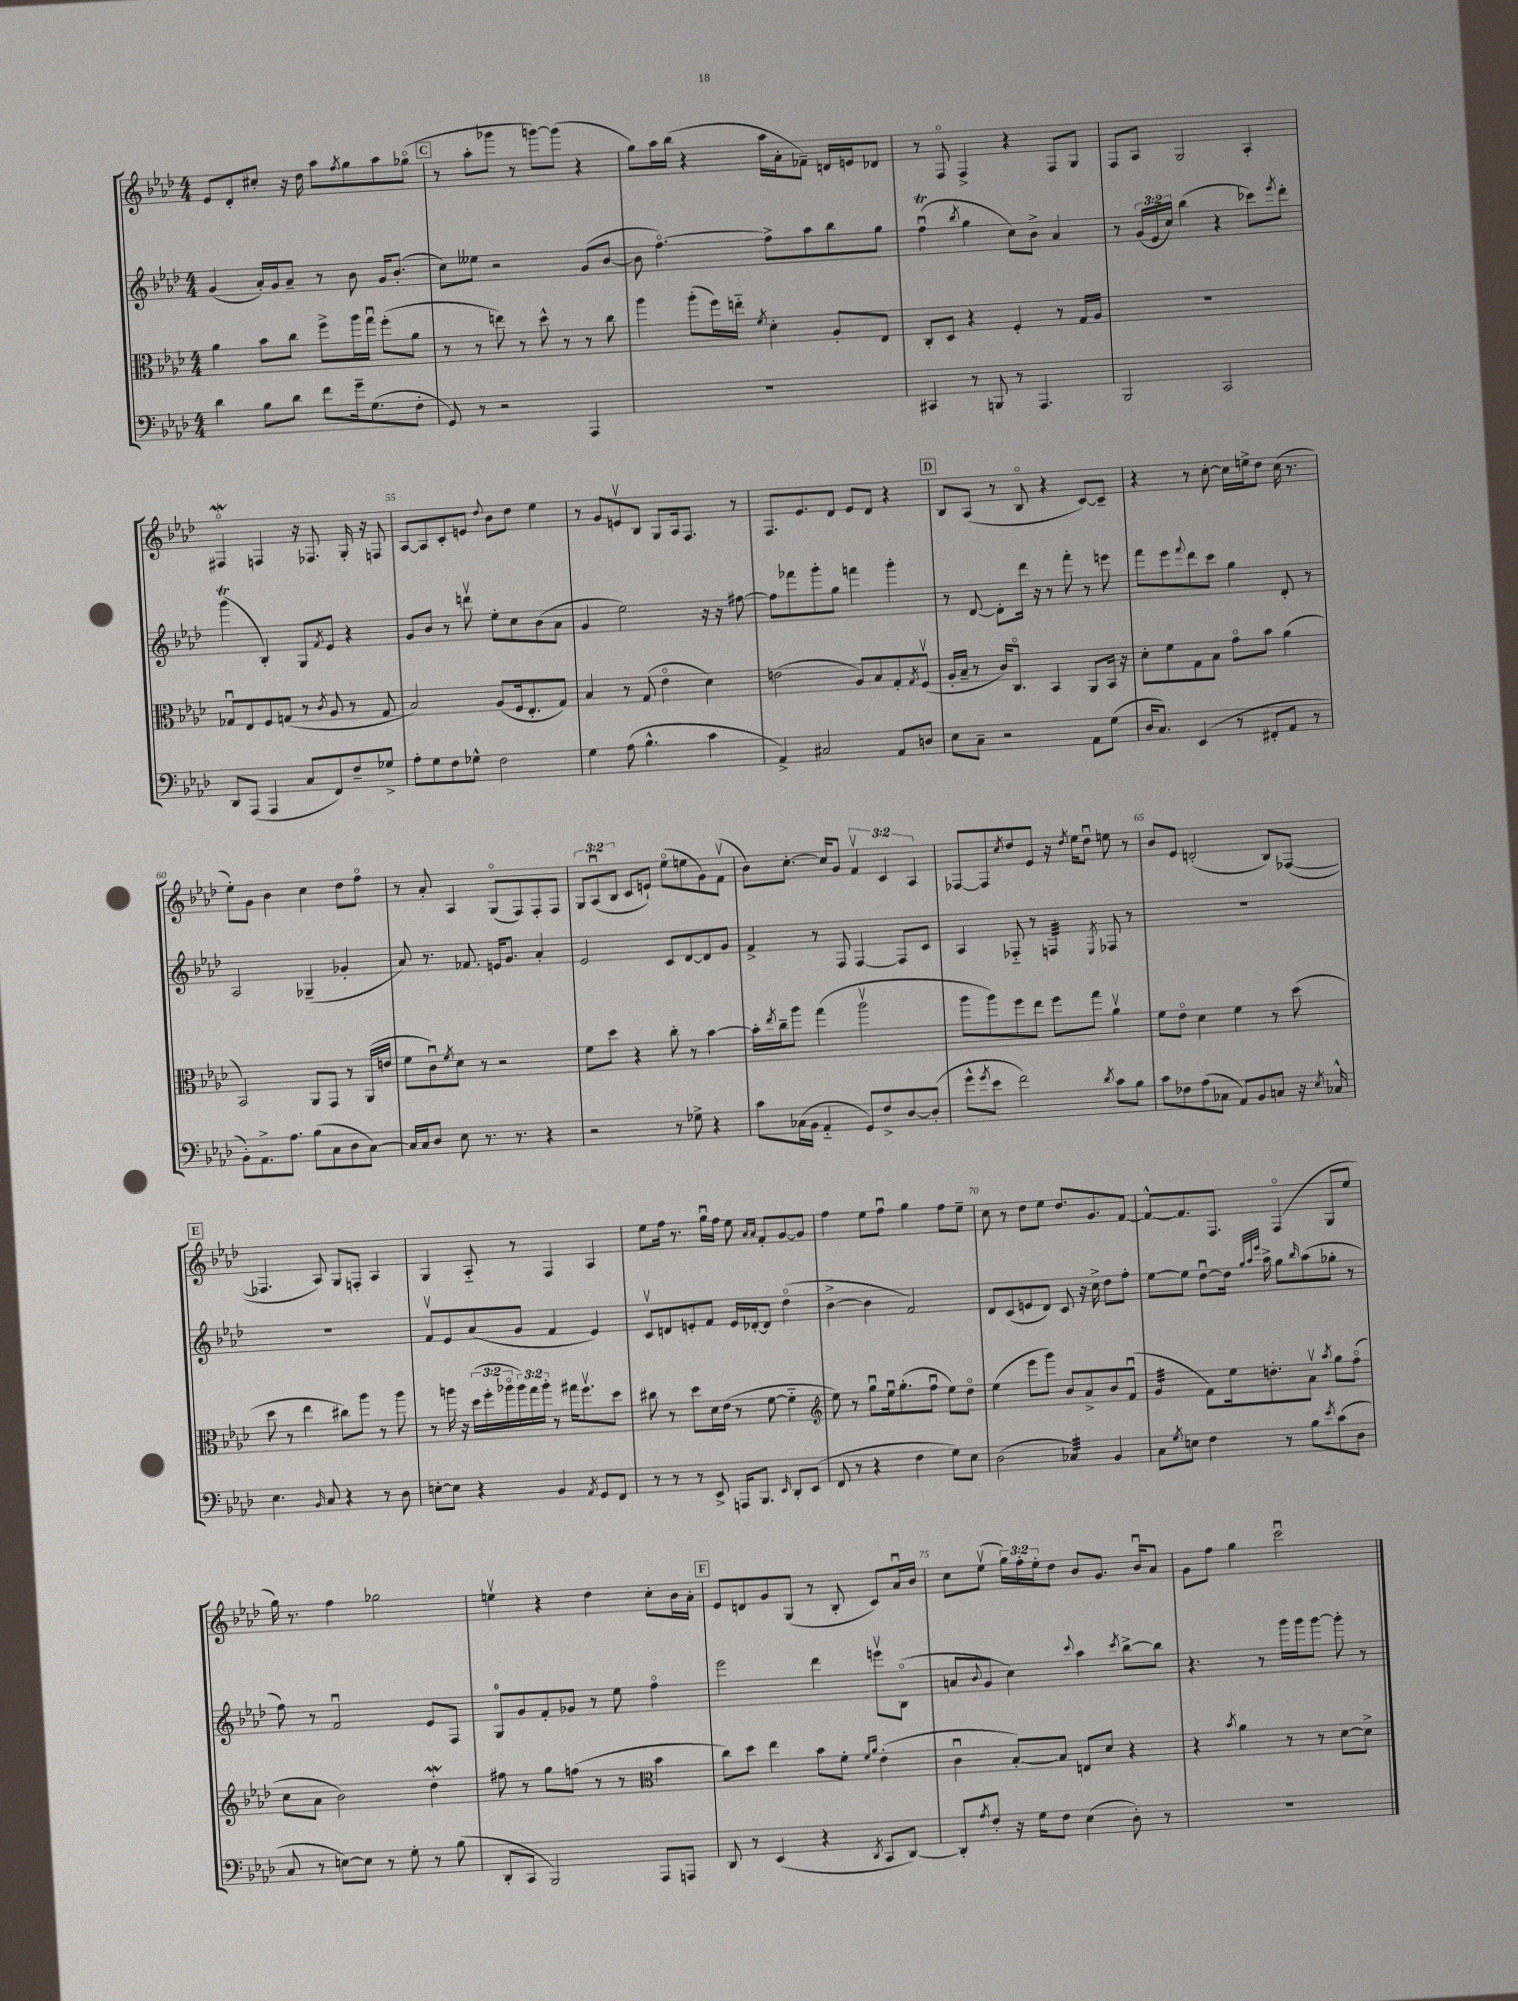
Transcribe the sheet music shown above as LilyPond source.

<<
\new StaffGroup <<
\new Staff = "s0" {
    \clef treble \key aes \major \numericTimeSignature \time 4/4 \override Staff.TupletNumber.text = #tuplet-number::calc-fraction-text
    ees'8 des'8-. cis''8-. r16 des''16 aes''8 \acciaccatura { f''8 } g''8 aes''8 ges''8\flageolet( |
    \mark \markup { \box "C" } r8 aes''8-. ges'''8 r8 g'''8~) g'''8( r4 |
    g''8) aes''16 bes''16( r4 aes''16 aes'16-. fes'8--) d'16 e'16 des'8 |
    r8 f8\flageolet f4-> r4 f8 g8 |
    f8 aes8 g2 aes4-. |
    fis4\flageolet\mordent f4 r16 fes8. g16-. r16 f8 |
    aes8~ aes8 c'8-. e'8 \appoggiatura { des''8 } bes'8 des''8 ees''4 |
    r8 g'8 e'8\upbow bes8 g8 aes16 f8. r8 |
    f8. ees'8. des'8 ees'8 des'8 r4 |
    \mark \markup { \box "D" } bes8 aes8( r8 bes8\flageolet r4 c'8~) c'8-- |
    r4 r8 c''8~-. c''16 e''16-> des''8 c''16( r8. |
    ees''8-.) g'8 bes'4 c''4 des''8 f''8\flageolet |
    r8 aes'8-. aes4 g8\flageolet( f8) f8-. f8 |
    \tuplet 3/2 { g8 aes8\downbow( bes8 } c'8 e'8-!) ees''8\flageolet( e''8 g'8) f'8\upbow( |
    bes'8) c''8.~-. c''16 g'8 \tuplet 3/2 { f'4\upbow c'4 aes4 } |
    fes8~ fes8 \acciaccatura { c''8 } des''8 ees'8 r16 \acciaccatura { des''8 } ees''16 des''8\downbow e''8 r8 |
    bes'8 ees'8 d'2-.( bes8) fes8~( |
    \mark \markup { \box "E" } fes4. aes8) g8 f8-. aes4 |
    g4 aes8-_ r8 f4 aes4 |
    ees''8 f''16 r8. g''16\downbow f''16 ees''8 \grace { aes'16 aes'16 } f'8-. g'8~ g'8 |
    f''4 ees''8 f''8\downbow g''4 f''8 ees''8-- |
    c''8 r8 des''8 ees''8 des''8. g'8. f'8~ |
    f'8~-^ f'8. f8. f4\flageolet( g8 ees''8 |
    g''16) r8. f''4 ges''2 |
    e''4\upbow r4 des''4 c''8-. bes'16 aes'16-. |
    \mark \markup { \box "F" } ees'8 d'8 g'8 g8( r8 bes8-. c'8) aes'16\downbow bes'16 |
    c''8 ees''8\upbow( \tuplet 3/2 { g''16) f''16-. ees''16-. } des''8 bes'8 g'8. bes'16\downbow aes'8 |
    g'8 f''8 g''4 c'''2\downbow \bar "|." |
}
\new Staff = "s1" {
    \clef treble \key aes \major \numericTimeSignature \time 4/4 \override Staff.TupletNumber.text = #tuplet-number::calc-fraction-text
    g'4( aes'16-.) g'16 aes'8-- r8 bes'8 g'16 bes'8.-.( |
    \mark \markup { \box "C" } c''8) eeses''8 r2 g'8( bes'8~ |
    bes'8 f''4.~\flageolet) f''8-> aes''8 bes''8 g''8 |
    f''4\downbow\trill( \acciaccatura { bes''8 } g''4 c''8) bes'8-> aes'4 |
    r8 \tuplet 3/2 { g'16( ees'16 c''16) } bes''4( r4 ces'''8) \acciaccatura { ees'''8 } des'''8-. |
    g'''4\trill( bes4-.) g8 \acciaccatura { f'8 } ees'8 r4 |
    g'8 bes'8 r8 d'''8\upbow ees''8-. c''8 bes'8( aes'8 |
    g'4 ees''2) r16 r16 fis''8~ |
    fis''8 fes'''8 g'''8-. g''8 f'''4 g'''4-. |
    \mark \markup { \box "D" } r8 des'8~ des'8-. des'''16 r16 r8 f'''8-. r8 e'''8 |
    f'''8 ees'''8 \appoggiatura { f'''8 } des'''8 c'''8 g''4 des'8-. r8 |
    aes2 ges4--( ges'4-. |
    aes'8) r8. fes'8. e'16 g'8. aes'4-. |
    ees'2 c'8 des'8~ des'8 g'8 |
    f'4-> r8 f8 f4~ f8 c'8 |
    aes4 fes8-_ r8 f4:32 \acciaccatura { ees8 } fes8 r8 |
    R1 |
    \mark \markup { \box "E" } R1 |
    f'8\upbow ees'8 aes'8( g'8 f'4 ees'4) |
    c'8\upbow d'8 e'8-. f'8 e'16 des'16~-. des'8 des''4\flageolet( |
    bes'4~-> bes'4 f'2) |
    des'8 c'8( e'8 des'8) c'8 r16 c''16-> des''8 f''8-. |
    ees''8~ ees''8 des''8~\downbow des''16 \grace { g''32 aes''32 ees'''32 } aes''16-> g''8 \grace { bes''16 } aes''8( ges''8-. r8 |
    f''8) r8 f'2\downbow ees'8 f8 |
    g8-0 g'8 f'8-. ges'8 r8 ees''8 f''4\flageolet |
    \mark \markup { \box "F" } ees'''2 des'''4 e'''8\upbow bes8\flageolet( |
    a'8 \appoggiatura { bes'8 } g'8 c''4) \appoggiatura { c'''8 } aes''4 \acciaccatura { c'''8 } bes''8~-> bes''8 |
    r4. r8 g'''16 g'''16 g'''8~ g'''8-. r8 \bar "|." |
}
\new Staff = "s2" {
    \clef alto \key aes \major \numericTimeSignature \time 4/4 \override Staff.TupletNumber.text = #tuplet-number::calc-fraction-text
    aes'4 bes'8 c''8 f''8-> aes''16 g''16\downbow f''8-.( aes'8 |
    \mark \markup { \box "C" } r8 r8 e''8) r8 des''8-^ r8 r8 c''8 |
    aes''4 aes''8-.( f''16) e''16-_ \acciaccatura { f'8 } des'4-. aes8-. ees8 |
    c8-. des8 r4 f4-. r8 g16 aes16 |
    R1 |
    ges8\downbow ees8 f8 g8( r8 \acciaccatura { c'8 } aes8 r8 g8 |
    bes2) aes8( f16 ees8.-. g8) |
    bes4 r8 g8( ees'4\flageolet des'4) |
    e'2( aes8) bes8 g8-. \acciaccatura { g8 } f8\upbow( |
    \mark \markup { \box "D" } aes16-. bes16-- r8 c'16) c8.\flageolet bes,4 aes,8 bes,16 r16 |
    des'8-. f'8 g8 bes8 g'8\flageolet bes'8 aes'4( |
    bes,2) aes,8 g,8 r8 aes,16( e'16 |
    f'8 c'8\downbow) \acciaccatura { f'8 } des'8 r8 r2 |
    f'8 des''8 r4 c''8-. r8 bes'4~ |
    bes'16-. \acciaccatura { ees''8 } c''16-- aes''8 g''4( aes''2\upbow |
    aes''8 aes''8) f''8 ees''8 f''8 g''8 aes'4\upbow |
    f'8 ees'8\flageolet des'4 f'4 r8 des''8( |
    \mark \markup { \box "E" } des''8 r8 ees''4 cis''8) aes''8 r8 aes''8 |
    r8 a''16 r16 \tuplet 3/2 { des''16( f''16-. aes''16\flageolet } \tuplet 3/2 { aes''16) g''16 aes''16-. } r8 gis''16 f''8.\upbow des''8 |
    cis''8 r8 des''8 des'16 ees'16( r8 f'8~ f'4-_ |
    \clef treble ees''8) r8 g''8\downbow ees''16\downbow g''8.-.( f''8\downbow ees''8) des''8\flageolet |
    ees''4( ees'''8 g'''8) bes'8 aes'8-> bes'8 f'8\downbow( |
    g'4:32 f'8) ees''16 d''8.-. aes'8\upbow \acciaccatura { aes''8 } g''8 f''8\flageolet( |
    c''8 aes'8 bes'2) des''4-.\mordent |
    fis''8 r8 g''8 f''8( r8 r8 \clef alto bes'4 |
    \mark \markup { \box "F" } c''8) des''8 ees''4 bes'8 f'8-. \grace { f'16 aes'16 } ees'4-.( |
    c'4\downbow bes8~-.) bes8 e8 des'8 r4 |
    r4 \acciaccatura { bes'8 } aes'4 r8 r8 des'8~ des'8-> \bar "|." |
}
\new Staff = "s3" {
    \clef bass \key aes \major \numericTimeSignature \time 4/4
    des'4 bes8 des'8 f'8 g'16-- g8.( f8-. |
    \mark \markup { \box "C" } g,8) r8 r2 aes,,4 |
    R1 |
    cis,4 r8 b,,8 r8 aes,,4. |
    bes,,2 c,2 |
    des,8 aes,,8( aes,,4 c8 f,8) f8-- ges8-> |
    aes8-. g8 f8 ges8-^ f2 |
    g4 aes8( bes4.-^ c'4 |
    aes,4->) cis2 aes,8 d8 |
    \mark \markup { \box "D" } ees8 c8-- r2 aes,8 g8( |
    des16 c8.) ees,4( r8 fis,8-. aes,8 r8 |
    bes,8-.) aes,8.-> aes8. bes8( c8 des8 c8~) |
    c16 c16 des8 ees8 r8. r8. r4 |
    r2 r8 ges8-> r4 |
    c'8 ces16( bes,16 aes,4-_ g,8) f8-> des8~ des8-.( |
    g'8-^ \acciaccatura { g'8 } ees'8 f'2) \acciaccatura { des'8 } c'8 bes8 |
    c'8 fes8 aes8( ces8 aes,8) bes,8 c8 r16 \acciaccatura { ees8 } ces16-^ |
    \mark \markup { \box "E" } ees4. \grace { bes,16 } c8 r4 r8 des8 |
    e8~-. e8 r4 bes,4 \acciaccatura { aes,8 } g,8 f,8 |
    r8 r8 r8 ees,8-> a,,16 bes,,8. \grace { ees,16 } des,8-. ees,8( |
    f,8 r8 r4 f4 g8) ees8 |
    des2( ces4:32) bes,4 |
    c8 \acciaccatura { g8 } e8 f4 r8 bes8 \acciaccatura { ees'8 } c'8( des8 |
    c8 r8 e8~) e8 r8 g8-. r8 bes8( |
    des,8-. c,8 bes,,2) aes,,8 a,,8 |
    \mark \markup { \box "F" } des,8 r8 ees,4( r4 \acciaccatura { des,8 } c,8 des,8~) |
    des,8-. \acciaccatura { aes8 } f8-. r16 g16 f8 ees4( des8-.) r8 |
    R1 \bar "|." |
}
>>
>>
\layout { \context { \Score currentBarNumber = #49 \override BarNumber.break-visibility = ##(#f #t #t) barNumberVisibility = #(every-nth-bar-number-visible 5) } }
